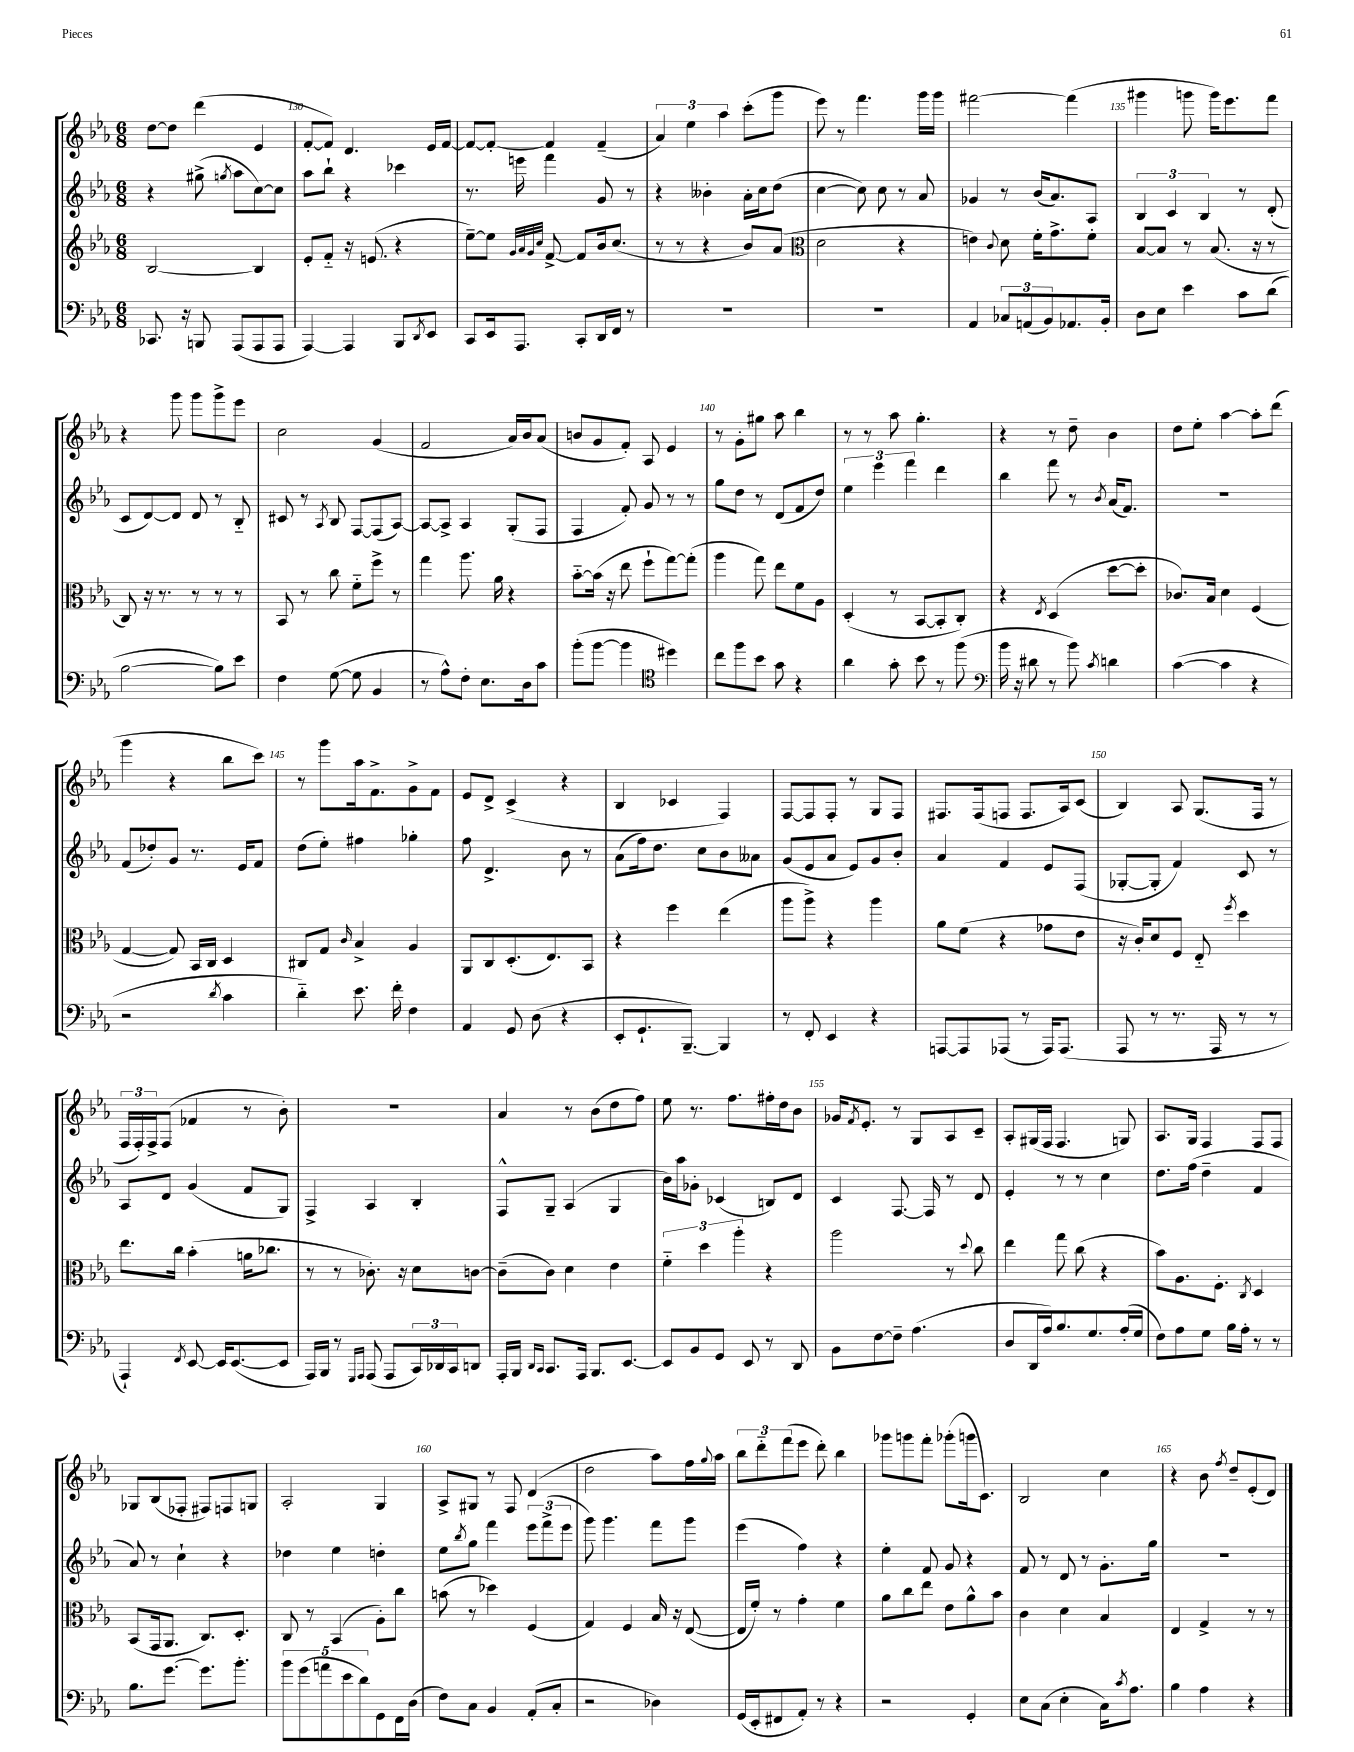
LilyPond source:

<<
\new StaffGroup <<
\new Staff = "s0" {
    \clef treble \key ees \major \numericTimeSignature \time 6/8
    d''8~ d''8 d'''4( ees'4 |
    f'8~-. f'8) d'4. ees'16 f'16~ |
    f'8~ f'8~-. f'4 f'4--( |
    \tuplet 3/2 { aes'4) ees''4 aes''4 } c'''8-.( g'''8 |
    ees'''8) r8 f'''4. g'''16 g'''16 |
    fis'''2~ fis'''4( |
    gis'''4 g'''8 g'''16) ees'''8. f'''8 |
    r4 g'''8 g'''8 g'''8-> ees'''8 |
    c''2 g'4( |
    f'2 aes'16) bes'16 aes'8( |
    b'8 g'8 f'8-.) aes8 ees'4 |
    r8 g'8-. gis''8 aes''8 bes''4 |
    r8 r8 aes''8 g''4.-. |
    r4 r8 d''8-- bes'4 |
    d''8 ees''8-. aes''4~ aes''8-. d'''8( |
    g'''4 r4 bes''8 c'''8) |
    r8 g'''8 aes''16 f'8.-> g'8-> f'8 |
    ees'8 d'8-> c'4->( r4 |
    bes4 ces'4 f4) |
    f8~ f8 f8-. r8 g8 f8 |
    fis8. fis16( f8 f8. aes16) c'8( |
    bes4) aes8 g8.( f16 r8 |
    \tuplet 3/2 { f16 f16-.) f16-> } f8( fes'4 r8 bes'8-.) |
    R2. |
    aes'4 r8 bes'8( d''8 f''8) |
    ees''8 r8. f''8. fis''16-. d''16 bes'8 |
    ges'16 \acciaccatura { f'8 } ees'8.-. r8 g8 aes8 c'8-- |
    aes8-. gis16( f16 f4. g8) |
    aes8. g16 f4 f8 f8 |
    ges8 bes8( fes8-. fis8) f8 g8 |
    aes2-. g4 |
    aes8-> gis8 r8 f8 d'4( |
    d''2 aes''8) f''16 \appoggiatura { g''8 } aes''16 |
    \tuplet 3/2 { bes''8 d'''8-_ f'''8( } ees'''8 d'''8-.) bes''4 |
    ges'''8 g'''8 f'''8-. ges'''8-.( g'''16 c'8.) |
    bes2 c''4 |
    r4 bes'8 \acciaccatura { f''8 } d''8-- ees'8-.( d'8) \bar "|." |
}
\new Staff = "s1" {
    \clef treble \key ees \major \numericTimeSignature \time 6/8
    r4 gis''8->( \acciaccatura { g''8 } aes''8 c''8~) c''8 |
    aes''8 bes''8-! r4 ces'''4 |
    r8. e'''16 f'''4 g'8 r8 |
    r4 beses'4-. aes'16-. c''16 d''8( |
    c''4~ c''8) c''8 r8 aes'8 |
    ges'4 r8 bes'16( aes'8.) aes8 |
    \tuplet 3/2 { bes4 c'4 bes4 } r8 d'8-.( |
    c'8 d'8~) d'8 d'8 r8 bes8-_ |
    cis'8 r8 \acciaccatura { aes8 } bes8 f8~ f8( aes8~) |
    aes8~ aes8-> aes4 g8-.( f8 |
    f4 f'8-.) g'8 r8 r8 |
    g''8 d''8 r8 d'8( f'8 d''8) |
    \tuplet 3/2 { ees''4 ees'''4 f'''4 } d'''4 |
    bes''4 f'''8 r8 \acciaccatura { bes'8 } aes'16( f'8.) |
    R2. |
    f'8( des''8-.) g'8 r8. ees'16 f'8 |
    d''8( ees''8-.) fis''4 ges''4-. |
    f''8 d'4.-> bes'8 r8 |
    aes'8( f''16) d''8. c''8 bes'8 aeses'8 |
    g'8( ees'8 aes'8 ees'8) g'8 bes'8-. |
    aes'4 f'4 ees'8 f8( |
    ges8~-. ges8-. f'4) c'8 r8 |
    aes8 d'8 g'4( f'8 g8) |
    f4-> aes4 bes4-. |
    f8-^ g8-- aes4( g4 |
    bes'16) aes''16 ges'8-. ces'4( b8) d'8 |
    c'4 f8.~ f16 r8 d'8 |
    ees'4-. r8 r8 c''4 |
    d''8. f''16( d''4-- f'4 |
    aes'8) r8 c''4-! r4 |
    des''4 ees''4 d''4-. |
    ees''8 \acciaccatura { bes''8 } g''8 f'''4 \tuplet 3/2 { ees'''8 f'''8->( ees'''8 } |
    g'''8) g'''4. f'''8 g'''8 |
    ees'''4( f''4) r4 |
    ees''4-. f'8 g'8 r4 |
    f'8 r8 d'8 r8 g'8.-. g''16 |
    R2. \bar "|." |
}
\new Staff = "s2" {
    \clef treble \key ees \major \numericTimeSignature \time 6/8
    bes2~ bes4 |
    ees'8-. f'8-_ r16 e'8.( r4 |
    ees''8~--) ees''8 \grace { g'32 aes'32 g'32 c''32 } f'8~-> f'8 bes'16 c''8.( |
    r8 r8 r4 bes'8) aes'8( |
    \clef alto d'2 r4 |
    e'4) \appoggiatura { c'8 } d'8 f'16-. g'8.-> f'8-. |
    bes8~ bes8 r8 bes8.( r16 r8 |
    c8) r16 r8. r8 r8 r8 |
    bes,8 r8 c''8 f'8-_ f''8-> r8 |
    g''4 aes''8. aes'16 r4 |
    bes'8~-_ bes'16( r16 ees''8 f''8-! g''8~) g''8-.( |
    aes''4 g''8) ees''8 f'8 aes8 |
    d4-.( r8 bes,8~ bes,8-. c8-.) |
    r4 \acciaccatura { ees8 } d4( d''8~ d''8-. |
    ces'8.) bes16 d'4 f4( |
    g4~ g8) bes,16 c16 d4 |
    cis8 g8 \grace { c'16 } bes4-> aes4 |
    aes,8 c8 d8.-.( ees8.) bes,8 |
    r4 f''4 ees''4( |
    aes''8 aes''8->) r4 aes''4 |
    aes'8 f'8( r4 ges'8 ees'8 |
    r16 c'16-.) d'8 f8 ees8-_ \acciaccatura { f''8 } d''4 |
    ees''8. c''16 bes'4-.( a'16 ces''8. |
    r8 r8 ces'8.-.) r16 d'8 c'8~ |
    c'8--( c'8) d'4 ees'4 |
    \tuplet 3/2 { f'4-_ d''4 aes''4-. } r4 |
    aes''2 r8 \appoggiatura { d''8 } c''8 |
    ees''4 g''8 c''8( r4 |
    bes'8) aes8. f8.-. \acciaccatura { c8 } d4 |
    bes,8( g,16 aes,8. c8.) d8.-. |
    c8 r8 bes,4( aes8-.) c''8 |
    b'8( r8 des''4) f4( |
    g4) f4 bes16 r16 ees8~( |
    ees16 f'16-.) r8 g'4-. f'4 |
    aes'8 c''8 ees''8 ees'8 aes'8-^ bes'8 |
    c'4 d'4 bes4 |
    ees4 g4-> r8 r8 \bar "|." |
}
\new Staff = "s3" {
    \clef bass \key ees \major \numericTimeSignature \time 6/8
    ces,8. r16 b,,8 aes,,8( aes,,8 aes,,8 |
    aes,,4~) aes,,4 bes,,8 \acciaccatura { d,8 } ees,8 |
    c,8 ees,16 aes,,8. c,8-. d,16 f,16 r8 |
    R2. |
    R2. |
    aes,4 \tuplet 3/2 { ces8 a,8( bes,8) } aes,8. bes,16-. |
    d8 ees8 ees'4 c'8 d'8( |
    bes2~ bes8) ees'8 |
    f4 g8~( g8 bes,4 |
    r8 aes8-^) f8-. ees8. d16 c'8 |
    bes'8-.( bes'8~ bes'4 \clef tenor dis''4) |
    c''8 f''8 bes'8 g'8 r4 |
    aes'4 g'8-. bes'8 r8 f''8( |
    \clef bass bes'16 r16 dis'8 r8 bes'8) \acciaccatura { c'8 } d'4 |
    c'4~( c'4 r4 |
    r2 \acciaccatura { d'8 } c'4 |
    d'4-_) ees'8. f'16-. f4 |
    aes,4 g,8 d8( r4 |
    ees,8-. g,8.-! bes,,8.~--) bes,,4 |
    r8 f,8-. ees,4 r4 |
    a,,8~ a,,8 aes,,8( r8 aes,,16) aes,,8.( |
    aes,,8 r8 r8. aes,,16 r8 r8 |
    aes,,4-!) \acciaccatura { f,8 } ees,8~ ees,16 ees,8.~( ees,8 |
    aes,,16) bes,,16 r8 \grace { g,,16 aes,,16 } aes,,8( aes,,8 \tuplet 3/2 { c,16) des,16 c,16 } d,8 |
    aes,,16-. bes,,16 \grace { d,16 c,16 } c,8. aes,,16 bes,,8. ees,8.~ |
    ees,8 bes,8 g,8 ees,8 r8 d,8 |
    bes,8 f8~ f8-- aes4.( |
    d8 d,16 aes16) bes8. g8. aes16-.( g16 |
    f8) aes8 g8 bes16 aes16-. r8 r8 |
    bes8. g'8.~ g'8. bes'8.-. |
    \tuplet 5/4 { bes'8 g'8( a'8 ees'8 d'8) } g,8 f,16 d16( |
    f8) c8 bes,4 aes,8-.( c8-. |
    r2 des4) |
    g,16( ees,16-. fis,8 aes,8-.) r8 r4 |
    r2 g,4-. |
    ees8 c8( ees4-. c16) \acciaccatura { c'8 } aes8. |
    bes4 aes4 r4 \bar "|." |
}
>>
>>
\layout { \context { \Score currentBarNumber = #129 \override BarNumber.break-visibility = ##(#f #t #t) barNumberVisibility = #(every-nth-bar-number-visible 5) } }
